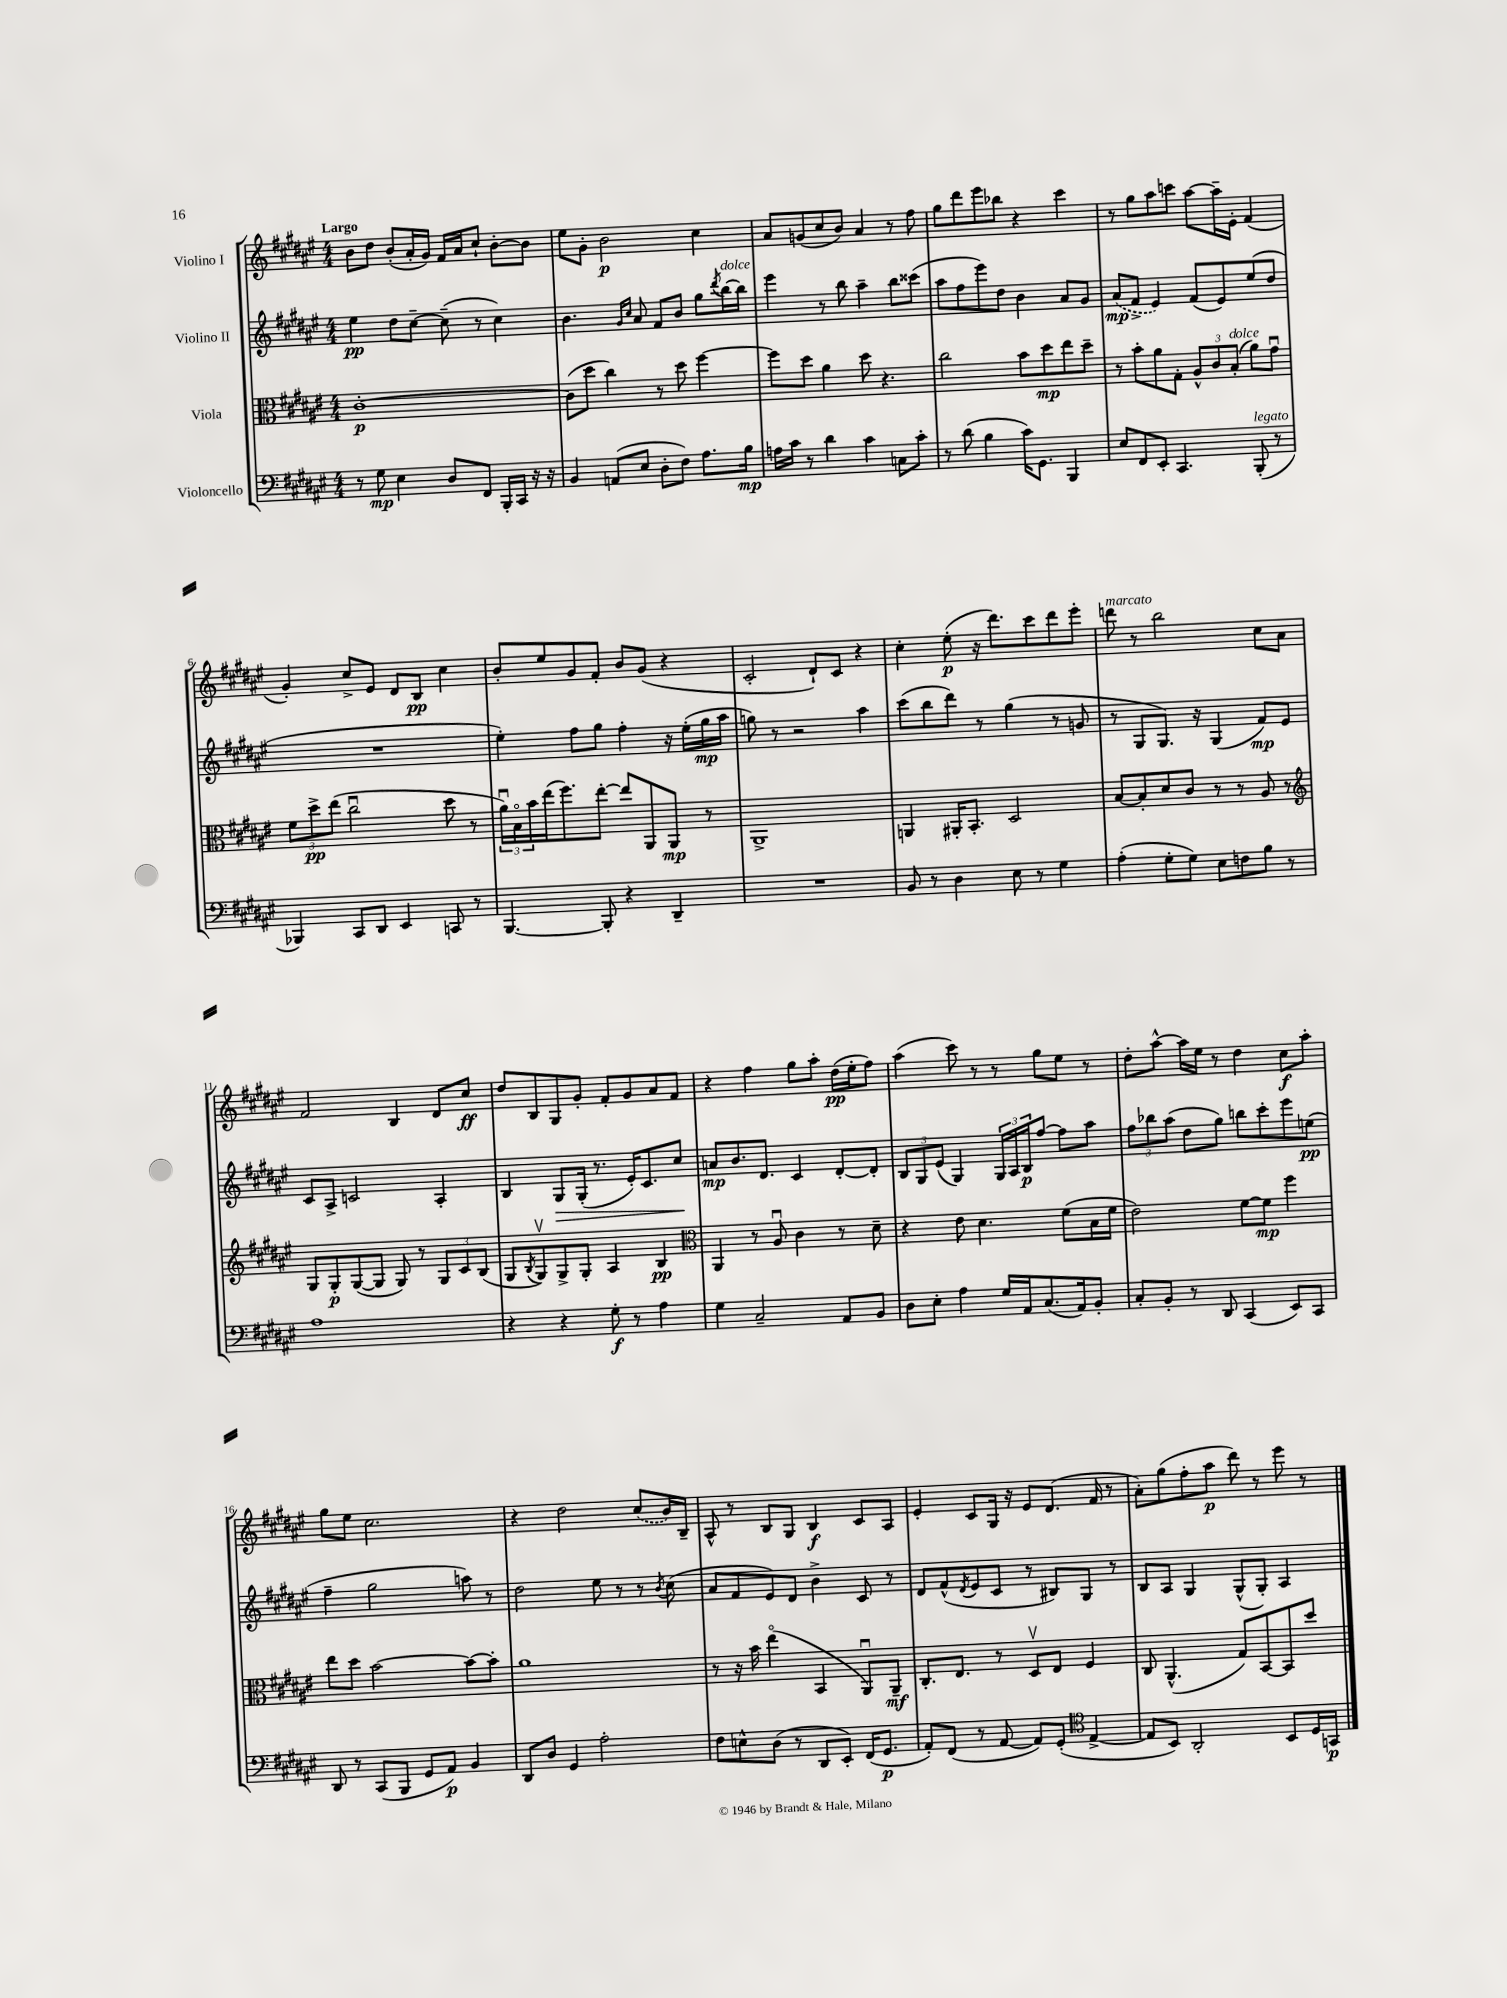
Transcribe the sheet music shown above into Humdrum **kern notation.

**kern	**kern	**kern	**kern
*staff4	*staff3	*staff2	*staff1
*clefF4	*clefC3	*clefG2	*clefG2
*k[f#c#g#d#a#e#]	*k[f#c#g#d#a#e#]	*k[f#c#g#d#a#e#]	*k[f#c#g#d#a#e#]
*M4/4	*M4/4	*M4/4	*M4/4
8r	[1c#'	4ee#	8b
8G#	.	.	8dd#
4E#	.	8dd#	(8b'
.	.	[8cc#~	16a#'
.	.	.	16g#)
8D#	.	(8cc#~]	16f#
.	.	.	16a#
8FF#	.	8r	8cc#`
16BBB'	.	4cc#)	[8b'
16CC#	.	.	.
16r	.	.	8b]
16r	.	.	.
=	=	=	=
4BB	(8c#]	4.b	8ee#
.	8dd#	.	8g#'
(8AA	4cc#)	.	2b
.	.	16qqg#	.
.	.	16qqcc#	.
8E#	.	8a#	.
8D#'	8r	8f#	.
8F#)	8dd#	8b	.
8.A#	[4ff#	8gg#	4cc#
.	.	8qddd#	.
.	.	[16bb	.
16B	.	16bb]	.
=	=	=	=
16A	8ff#]	4eee#	8a#
16c#	.	.	.
8r	8dd#	.	(8g
4d#	4a#	8r	8cc#
.	.	8bb	8b)
4c#	8dd#	4aa#~	4a#
.	4.r	.	.
8C	.	8bb	8r
8c#'	.	(8ccc##	8ff#
=	=	=	=
8r	2cc#	8aa#	8gg#
(8d#	.	8ff#	8ddd#
4B	.	8eee#)	8eee#
.	.	8dd#	8bb-
16c#)	8b	4b	4r
8.GG#	.	.	.
.	8dd#	.	.
4BBB	8ee#	8a#	4ccc#
.	8dd#~	8g#	.
=	=	=	=
8E#	8r	(8a#	8r
8FF#	8b'	8f#^	8gg#
8EE#'	8a#	4e#)	8aa#
4.CC#	8G#'	.	8ccc
.	12A#^^	(8f#	[8aa#
.	12c#	.	.
.	.	8e#)	16aa#~]
.	(12B'	.	.
.	.	.	16e#'
(8BBB'	8a#)	(8ee#	(4f#
8r	8g#u	8dd#	.
=	=	=	=
4BBB-)	12f#	1r	4g#')
.	12dd#^	.	.
.	(12ee#	.	.
8CC#	2cc#u	.	8cc#^
8DD#	.	.	8e#
4EE#	.	.	8d#
.	.	.	8B
8CC	8dd#	.	4cc#
8r	8r	.	.
=	=	=	=
[4.BBB	24a#u)	4ee#')	8b'
.	24Bo	.	.
.	24b	.	.
.	(16ee#	.	8ee#
.	8.ff#)	.	.
.	.	8ff#	8g#
8BBB']	[8ee#'	8gg#	8f#'
4r	8ee#]	4ff#'	8b
.	8AA#	.	(8g#
4DD#~	8AA#	16r	4r
.	.	(16ee#'	.
.	8r	16gg#	.
.	.	16aa#	.
=	=	=	=
1r	1AA#^	8gg)	2c#'
.	.	8r	.
.	.	2r	.
.	.	.	8d#`)
.	.	.	8c#
.	.	4aa#	4r
=	=	=	=
8BB	4AA	(8ccc#	4cc#'
8r	.	8bb	.
4D#	16AA#'	8ddd#)	(8ee#'
.	8.BB'	.	.
.	.	8r	16r
.	.	.	8.ddd#)
8E#	2D#	(4gg#	.
8r	.	.	8ccc#
4G#	.	8r	8ddd#
.	.	8g	8eee#'
=	=	=	=
(4A#'	[8B	8r	8ddd
.	8B']	8G#	8r
8G#'	8d#	8.G#)	2bb
8G#)	8c#	.	.
.	.	16r	.
8E#	8r	(4G#	.
8F	8r	.	.
8B	8A#	8f#)	8cc#
8r	8r	8e#	8a#
=	=	=	=
*	*clefG2	*	*
1A#	8G#	8c#	2f#
.	8G#'	8A#^	.
.	([8G#	2c	.
.	8G#]	.	.
.	8G#)	.	4B
.	8r	.	.
.	12G#	4A#'	8d#
.	12c#	.	.
.	.	.	8cc#
.	(12B	.	.
=	=	=	=
4r	8G#	4B	8dd#
.	8qB	.	.
.	8G#v)	.	8B
4r	8G#^	8G#	8G#
.	8G#'	(16G#'	8g#'
.	.	8.r	.
8G#'	4A#	.	8f#'
8r	.	16e#')	8g#
.	.	8.c#	.
4A#	4B	.	8a#
.	.	8cc#	8f#
=	=	=	=
*	*clefC3	*	*
4G#	4AA#	8a	4r
.	.	8.b	.
2C#~	8r	.	4ff#
.	.	8.d#	.
.	8A#u	.	.
.	4c#	4c#	8gg#
.	.	.	8aa#'
8AA#	8r	[8d#'	(16dd#
.	.	.	16ee#'
8BB	8d#~	8d#']	8ff#)
=	=	=	=
8D#	4r	12B	(4aa#
.	.	12G#	.
8E#'	.	.	.
.	.	(12e#	.
4A#	8e#	4G#)	8ccc#)
.	4.d#	.	8r
16G#	.	24G#	8r
.	.	24A#	.
16AA#	.	.	.
.	.	24B	.
(8.C#	.	[8ff#	8gg#
.	(8f#	8ff#]	8ee#
16AA#)	.	.	.
8BB'	16B	8aa#	8r
.	16f#	.	.
=	=	=	=
8C#'	2e#)	12ff#	8dd#'
.	.	12bb-	.
8BB'	.	.	[8aa#^^
.	.	(12aa#	.
8r	.	8dd#	16aa#]
.	.	.	16ee#
8DD#	.	8gg#)	8r
(4CC#	[8f#	8bb	4dd#
.	8f#]	8ccc#'	.
8EE#)	4ff#	8eee#	8cc#
8CC#	.	(8ee	8aa#'
=	=	=	=
8DD#	8ee#	4ff#~	8gg#
8r	8dd#	.	8ee#
(8CC#	[2b	2gg#	2.cc#
8BBB	.	.	.
8GG#	.	.	.
8AA#)	.	.	.
4BB	8b_	8aa)	.
.	8b']	8r	.
=	=	=	=
8DD#	1a#	2dd#	4r
8D#	.	.	.
4GG#	.	.	2dd#
2A#'	.	8ee#	.
.	.	8r	.
.	.	8r	(8cc#
.	.	8qb	.
.	.	(8cc#	16b)
.	.	.	16B~
=	=	=	=
8F#	8r	8a#	8A#^^
8E^^	16r	8f#	8r
.	16b	.	.
(8D#	(4ee#o	8e#)	8B
8r	.	8d#	8G#
8DD#	4BB	4b^	4B
8EE#')	.	.	.
(16FF#	8AA#u)	8c#	8c#
8.GG#	.	.	.
.	8AA#~	8r	8A#
=	=	=	=
8AA#')	8.C#'	8d#	4e#'
(8FF#	.	(8f#^^	.
.	8.E#	.	.
.	.	8qd#	.
8r	.	8e#	8c#
[8AA#	8r	8c#	16G#
.	.	.	16r
8AA#])	8D#v	8r	8e#
(8GG#'	8E#	8B#)	(8.d#
*clefC4	*	*	*
[4E#^	4F#	8G#	.
.	.	.	16f#
.	.	8r	8r
=	=	=	=
8E#]	8C#	8B	8a#')
8BB)	(4.AA#^^	8A#	(8gg#
2AA#'	.	4G#	8ff#'
.	.	.	8aa#
.	8G#)	(8G#^^	8ddd#)
.	[8BB	8G#')	8r
8BB	8BB]	4A#	8eee#
16D#	8dd#	.	8r
16GG	.	.	.
==	==	==	==
*-	*-	*-	*-
